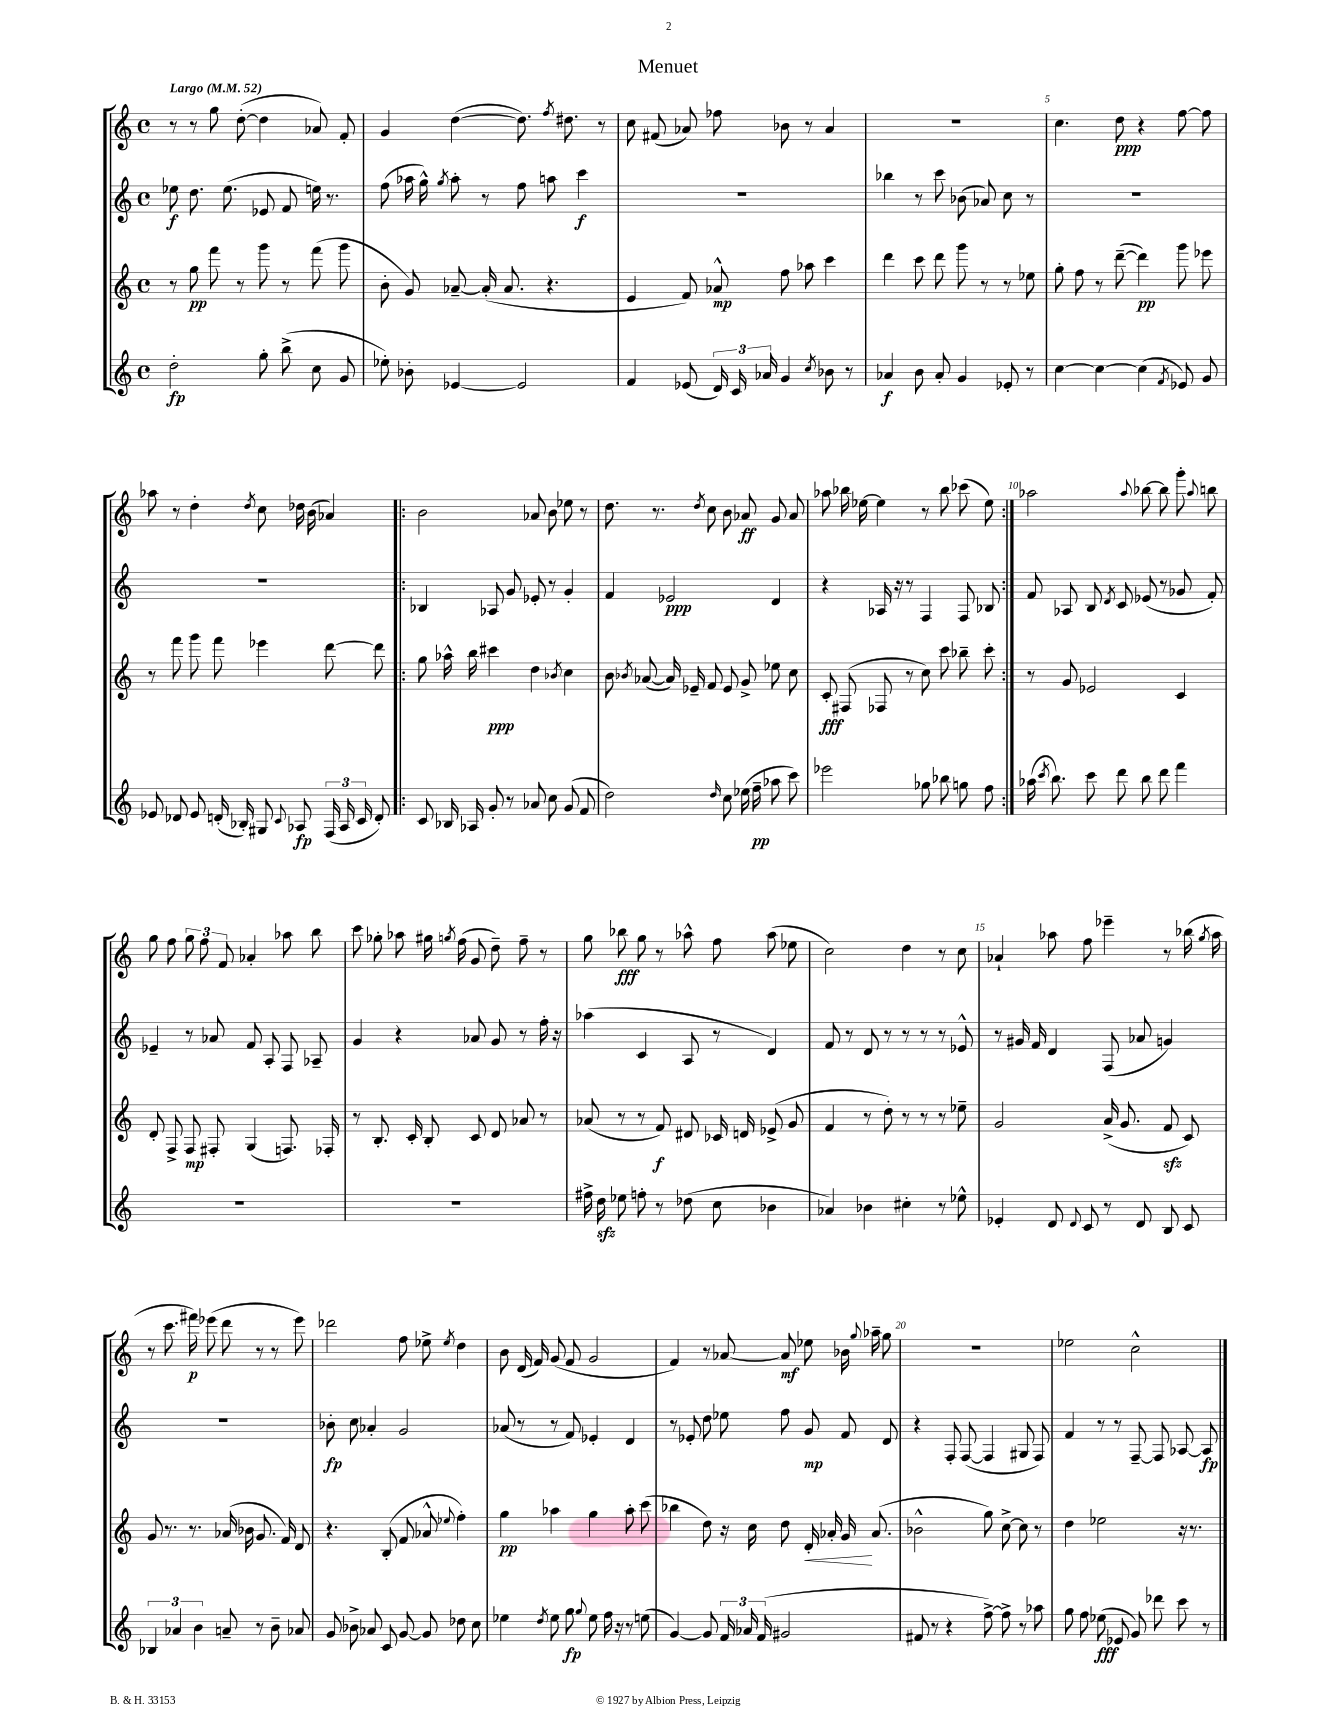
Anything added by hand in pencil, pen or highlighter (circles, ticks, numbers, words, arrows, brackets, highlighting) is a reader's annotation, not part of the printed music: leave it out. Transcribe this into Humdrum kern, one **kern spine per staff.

**kern	**dynam	**kern	**dynam	**kern	**dynam	**kern	**dynam
*part4	*part4	*part3	*part3	*part2	*part2	*part1	*part1
*staff4	*staff4	*staff3	*staff3	*staff2	*staff2	*staff1	*staff1
*clefG2	*	*clefG2	*	*clefG2	*	*clefG2	*
*k[]	*	*k[]	*	*k[]	*	*k[]	*
*M4/4	*	*M4/4	*	*M4/4	*	*M4/4	*
*met(c)	*	*met(c)	*	*met(c)	*	*met(c)	*
*MM52	*	*MM52	*	*MM52	*	*MM52	*
=1	=1	=1	=1	=1	=1	=1	=1
!	!	!	!	!	!	!LO:TX:a:B:t=Largo	!
2dd'\	fp	8r	.	8ee-X\	f	8r	.
.	.	8gg\	pp	8.dd\	.	8r	.
.	.	8fff\	.	.	.	8gg\	.
.	.	.	.	(8.ee-\	.	.	.
.	.	8r	.	.	.	([8dd'\	.
8gg'\	.	8ggg\	.	8e-X/	.	4dd\]	.
(8bb^\	.	8r	.	8f/	.	.	.
8cc\	.	(8fff\	.	16een\)	.	8a-X/)	.
.	.	.	.	8.r	.	.	.
8g/	.	8ggg\	.	.	.	8f'/	.
=2	=2	=2	=2	=2	=2	=2	=2
8ee-X'\)	.	8b'\	.	(8ff\	.	4g/	.
8b-X'\	.	8g/)	.	16aa-X\	.	.	.
.	.	.	.	16gg^^\)	.	.	.
.	.	.	.	8qgg/	.	.	.
[4e-X/	.	[8a-X~/	.	8aa-'\	.	([4dd\	.
.	.	(16a-'/]	.	8r	.	.	.
.	.	8.a-/	.	.	.	.	.
2e-/]	.	.	.	8ff\	.	8.dd\])	.
.	.	4.r	.	8aan\	.	.	.
.	.	.	.	.	.	8qff/	.
.	.	.	.	.	.	8.dd#X\	.
.	.	.	.	4ccc\	f	.	.
.	.	.	.	.	.	8r	.
=3	=3	=3	=3	=3	=3	=3	=3
4f/	.	4e/	.	1r	.	8cc\	.
.	.	.	.	.	.	(8f#X/	.
(8e-X/	.	8f/)	.	.	.	8a-X/)	.
24d/)	.	8a-X^^/	mp	.	.	8ff-X\	.
24c/	.	.	.	.	.	.	.
24a-X/	.	.	.	.	.	.	.
4g/	.	8ff\	.	.	.	8b-X\	.
.	.	8aa-X\	.	.	.	8r	.
8qcc/	.	.	.	.	.	.	.
8b-X\	.	4ccc\	.	.	.	4a-/	.
8r	.	.	.	.	.	.	.
=4	=4	=4	=4	=4	=4	=4	=4
4a-X/	f	4ddd\	.	4bb-X\	.	1r	.
8b\	.	8ccc\	.	8r	.	.	.
8a-'/	.	8ddd\	.	8ccc\	.	.	.
4g/	.	8ggg\	.	(8b-X\	.	.	.
.	.	8r	.	8a-X/)	.	.	.
8e-X'/	.	8r	.	8cc\	.	.	.
8r	.	8ee-X\	.	8r	.	.	.
=5	=5	=5	=5	=5	=5	=5	=5
[4cc\	.	8gg'\	.	1r	.	4.cc\	.
.	.	8ff\	.	.	.	.	.
4cc\_	.	8r	.	.	.	.	.
.	.	([8ddd~\	.	.	.	8dd\	ppp
(4cc\]	.	4ddd\])	pp	.	.	4r	.
8qf/	.	.	.	.	.	.	.
8e-X/)	.	8ggg\	.	.	.	[8ff\	.
8g/	.	8eee-X\	.	.	.	8ff\]	.
!!LO:LB:g=z
=6	=6	=6	=6	=6	=6	=6	=6
8e-X/	.	8r	.	1r	.	8aa-X\	.
8d-X/	.	8fff\	.	.	.	8r	.
8e-/	.	8ggg\	.	.	.	4dd'\	.
(16dn'/	.	8fff\	.	.	.	.	.
16B-X'/)	.	.	.	.	.	.	.
.	.	.	.	.	.	8qdd/	.
8G#X/	.	4eee-X\	.	.	.	8cc\	.
8qqc/	.	.	.	.	.	.	.
8A-X/	fp	.	.	.	.	16dd-X\	.
.	.	.	.	.	.	(16b\	.
(24F/	.	[8ddd\	.	.	.	4a-X/)	.
24A-/	.	.	.	.	.	.	.
24c/	.	.	.	.	.	.	.
8d'/)	.	8ddd\]	.	.	.	.	.
=7!|:	=7!|:	=7!|:	=7!|:	=7!|:	=7!|:	=7!|:	=7!|:
8c/	.	8gg\	.	4B-X/	.	2b\	.
16B-X/	.	16aa-X^^\	.	.	.	.	.
16A-X/	.	16bb\	.	.	.	.	.
8g'/	.	4ccc#X\	ppp	8A-X/	.	.	.
8r	.	.	.	8g/	.	.	.
8a-X/	.	4dd\	.	8e-X'/	.	8a-X/	.
8cc\	.	.	.	8r	.	8b\	.
.	.	8qb-X/	.	.	.	.	.
(8g/	.	4cc\	.	4g'/	.	8ee-X\	.
8f/	.	.	.	.	.	8r	.
=8	=8	=8	=8	=8	=8	=8	=8
2dd\)	.	8b\	.	4f/	.	8.dd\	.
.	.	8qb-X/	.	.	.	.	.
.	.	([8a-X/	.	.	.	.	.
.	.	.	.	.	.	8.r	.
.	.	16a-/])	.	2e-X/	ppp	.	.
.	.	16e-X~/	.	.	.	.	.
.	.	.	.	.	.	8qdd/	.
.	.	8f/	.	.	.	8cc\	.
16qqdd/	.	.	.	.	.	.	.
8cc\	.	8e-/	.	.	.	8b\	.
(16ee-X\	.	8g^/	.	.	.	8a-X/	ff
16ff~\	pp	.	.	.	.	.	.
8aa-X\	.	8ee-X\	.	4d/	.	8g/	.
8ccc\)	.	8cc\	.	.	.	8a-/	.
=9	=9	=9	=9	=9	=9	=9	=9
2eee-X\	.	8c'/	fff	4r	.	8aa-X\	.
.	.	(8F#X/	.	.	.	16bb-X\	.
.	.	.	.	.	.	[16ee-X\	.
.	.	8F-X/	.	16A-X/	.	4ee-\]	.
.	.	.	.	16r	.	.	.
.	.	8r	.	8r	.	.	.
8gg-X\	.	8cc\)	.	4F/	.	8r	.
8bb-X\	.	8ccc\	.	.	.	8bb-\	.
8ggn\	.	8bb-X~\	.	8F/	.	(8ccc-X\	.
8ff\	.	8ccc'\	.	8B-X/	.	8ee-\)	.
=10:|!	=10:|!	=10:|!	=10:|!	=10:|!	=10:|!	=10:|!	=10:|!
(16aa-X\	.	8r	.	8f/	.	2aa-X\	.
8qccc/	.	.	.	.	.	.	.
8.bb\)	.	.	.	.	.	.	.
.	.	8g/	.	8A-X/	.	.	.
8ccc\	.	2e-X/	.	8B/	.	.	.
.	.	.	.	8qd/	.	.	.
8ddd\	.	.	.	8c/	.	.	.
.	.	.	.	.	.	8qqaa-/	.
8bb\	.	.	.	(8e-X/	.	[8bb-X\	.
8ddd\	.	.	.	8r	.	8bb-\]	.
4fff\	.	4c/	.	8g-X/	.	8ggg'\	.
.	.	.	.	.	.	8qqaa-/	.
.	.	.	.	8f'/)	.	8bbn\	.
!!LO:LB:g=z
=11	=11	=11	=11	=11	=11	=11	=11
1r	.	8d'/	.	4e-X~/	.	8gg\	.
.	.	8F^/	.	.	.	8ff\	.
.	.	8F/	mp	8r	.	12gg\	.
.	.	.	.	.	.	12ff\	.
.	.	8F#X'/	.	8a-X/	.	.	.
.	.	.	.	.	.	12f/	.
.	.	(4G/	.	8f/	.	4a-X'/	.
.	.	.	.	8A'/	.	.	.
.	.	8.Fn/)	.	8F/	.	8aa-X\	.
.	.	.	.	8A-X~/	.	8bb\	.
.	.	16F-X'/	.	.	.	.	.
=12	=12	=12	=12	=12	=12	=12	=12
1r	.	8r	.	4g/	.	8ccc\	.
.	.	8.B'/	.	.	.	8gg-X'\	.
.	.	.	.	4r	.	8aa-X\	.
.	.	16c'/	.	.	.	.	.
.	.	8B'/	.	.	.	16gg#X\	.
.	.	.	.	.	.	8qggn/	.
.	.	.	.	.	.	(16ff\	.
.	.	8c/	.	8a-X/	.	8g/	.
.	.	8d/	.	8g/	.	8dd~\)	.
.	.	8a-X/	.	8r	.	8ff~\	.
.	.	8r	.	16ff'\	.	8r	.
.	.	.	.	16r	.	.	.
=13	=13	=13	=13	=13	=13	=13	=13
16ff#X^\	.	(8a-X/	.	(4aa-X\	.	8gg\	.
16ddzz\	.	.	.	.	.	.	.
8ee-X\	.	8r	.	.	.	8bb-X\	fff
8ffn'\	.	8r	.	4c/	.	8gg\	.
8r	.	8f/)	f	.	.	8r	.
(8dd-X\	.	8d#X/	.	8A/	.	8aa-X^^\	.
8cc\	.	16c-X/	.	8r	.	8ff\	.
.	.	16dn/	.	.	.	.	.
4b-X\	.	(8e-X^/	.	4d/)	.	(8aa-\	.
.	.	8g/	.	.	.	8ee-X\	.
=14	=14	=14	=14	=14	=14	=14	=14
4a-X/)	.	4f/	.	8f/	.	2cc\)	.
.	.	.	.	8r	.	.	.
4b-X\	.	8r	.	8d/	.	.	.
.	.	8dd'\)	.	8r	.	.	.
4cc#X'\	.	8r	.	8r	.	4dd\	.
.	.	8r	.	8r	.	.	.
8r	.	8r	.	8r	.	8r	.
8ee-X^^\	.	8ee-X~\	.	8e-X^^/	.	8cc\	.
=15	=15	=15	=15	=15	=15	=15	=15
4e-X'/	.	2g/	.	8r	.	4a-X`/	.
.	.	.	.	16g#X/	.	.	.
.	.	.	.	16f/	.	.	.
8d/	.	.	.	4d/	.	8aa-X\	.
8qqd/	.	.	.	.	.	.	.
8c/	.	.	.	.	.	8ff\	.
8r	.	(16a^/	.	(8F/	.	4eee-X~\	.
.	.	8.g/	.	.	.	.	.
8d/	.	.	.	8a-X/	.	.	.
8B/	.	8fzz/	.	4gn/)	.	8r	.
8c/	.	8c/)	.	.	.	(16bb-X\	.
.	.	.	.	.	.	8qgg/	.
.	.	.	.	.	.	16aa-\	.
!!LO:LB:g=z
=16	=16	=16	=16	=16	=16	=16	=16
6B-X/	.	8g/	.	1r	.	8r	.
.	.	8.r	.	.	.	8.ccc\	.
6a-X/	.	.	.	.	.	.	.
.	.	8.r	.	.	.	16fff#X\)	p
6b\	.	.	.	.	.	.	.
.	.	.	.	.	.	(8eee-X\	.
8an~/	.	(16a-X/	.	.	.	8ddd\	.
.	.	16b-X\	.	.	.	.	.
8r	.	8.g/	.	.	.	8r	.
8b~\	.	.	.	.	.	8r	.
.	.	16f/)	.	.	.	.	.
8a-X/	.	8d/	.	.	.	8eee-\)	.
=17	=17	=17	=17	=17	=17	=17	=17
8g/	.	4.r	.	8b-X'\	fp	2ddd-X\	.
8b-X^\	.	.	.	8cc\	.	.	.
8a-X/	.	.	.	4a-X'/	.	.	.
8c/	.	(8B'/	.	.	.	.	.
[8g/	.	8f/	.	2g/	.	8ff\	.
8g/]	.	8a-X^^/	.	.	.	8ee-X^\	.
.	.	8qqee-X/	.	.	.	8qee-/	.
8dd-X\	.	4ff'\)	.	.	.	4dd\	.
8cc\	.	.	.	.	.	.	.
=18	=18	=18	=18	=18	=18	=18	=18
4ee-X\	.	4gg\	pp	(8a-X/	.	8b\	.
.	.	.	.	8r	.	(16d/	.
.	.	.	.	.	.	16f/)	.
8qdd/	.	.	.	.	.	.	.
8ee-\	.	4aa-X\	.	8r	.	(8g/	.
8gg\	fp	.	.	8f/)	.	8f/	.
8qqgg/	.	.	.	.	.	.	.
8ee-\	.	4gg\	.	4e-X'/	.	2g/	.
16ff\	.	.	.	.	.	.	.
16r	.	.	.	.	.	.	.
8r	.	8aa-'\	.	4d/	.	.	.
(8een\	.	(8ccc\	.	.	.	.	.
=19	=19	=19	=19	=19	=19	=19	=19
[4g/)	.	4bb-X\	.	8r	.	4f/)	.
.	.	.	.	8e-X'/	.	.	.
8g/]	.	8dd\)	.	8dd\	.	8r	.
24f/	.	16r	.	8ee-X\	.	[8a-X/	.
24a-X/	.	.	.	.	.	.	.
.	.	16cc\	.	.	.	.	.
(24f/	.	.	.	.	.	.	.
2g#X/	.	8dd\	.	8ff\	.	8a-/]	mf
!	!	!	!LO:HP:b	!	!	!	!
.	.	16d'/	<	8g/	mp	8ee-X\	.
.	.	16a-X'/	.	.	.	.	.
.	.	16g/	.	8f/	.	16b-X\	.
.	.	.	.	.	.	8qqgg/	.
.	.	(8.a-/	[	.	.	16aa-X~\	.
.	.	.	.	8d/	.	8gg\	.
=20	=20	=20	=20	=20	=20	=20	=20
8f#X/	.	2b-X^^\	.	4r	.	1r	.
8r	.	.	.	.	.	.	.
4r	.	.	.	8F'/	.	.	.
.	.	.	.	([8F/	.	.	.
[8ff^\)	.	8gg\)	.	4F/]	.	.	.
8ff^\]	.	[8cc^\	.	.	.	.	.
8r	.	8cc\]	.	8G#X/	.	.	.
8aa-X\	.	8r	.	8F/)	.	.	.
=21	=21	=21	=21	=21	=21	=21	=21
8gg\	.	4dd\	.	4f/	.	2ee-X\	.
8ff\	.	.	.	.	.	.	.
(8ee-X\	fff	2ee-X\	.	8r	.	.	.
8e-X/	.	.	.	8r	.	.	.
8g/)	.	.	.	[8F~/	.	2cc^^\	.
8ddd-X\	.	.	.	8F/]	.	.	.
8ccc\	.	16r	.	[8A-X/	.	.	.
.	.	8.r	.	.	.	.	.
8r	.	.	.	8A-/]	fp	.	.
==	==	==	==	==	==	==	==
*-	*-	*-	*-	*-	*-	*-	*-
